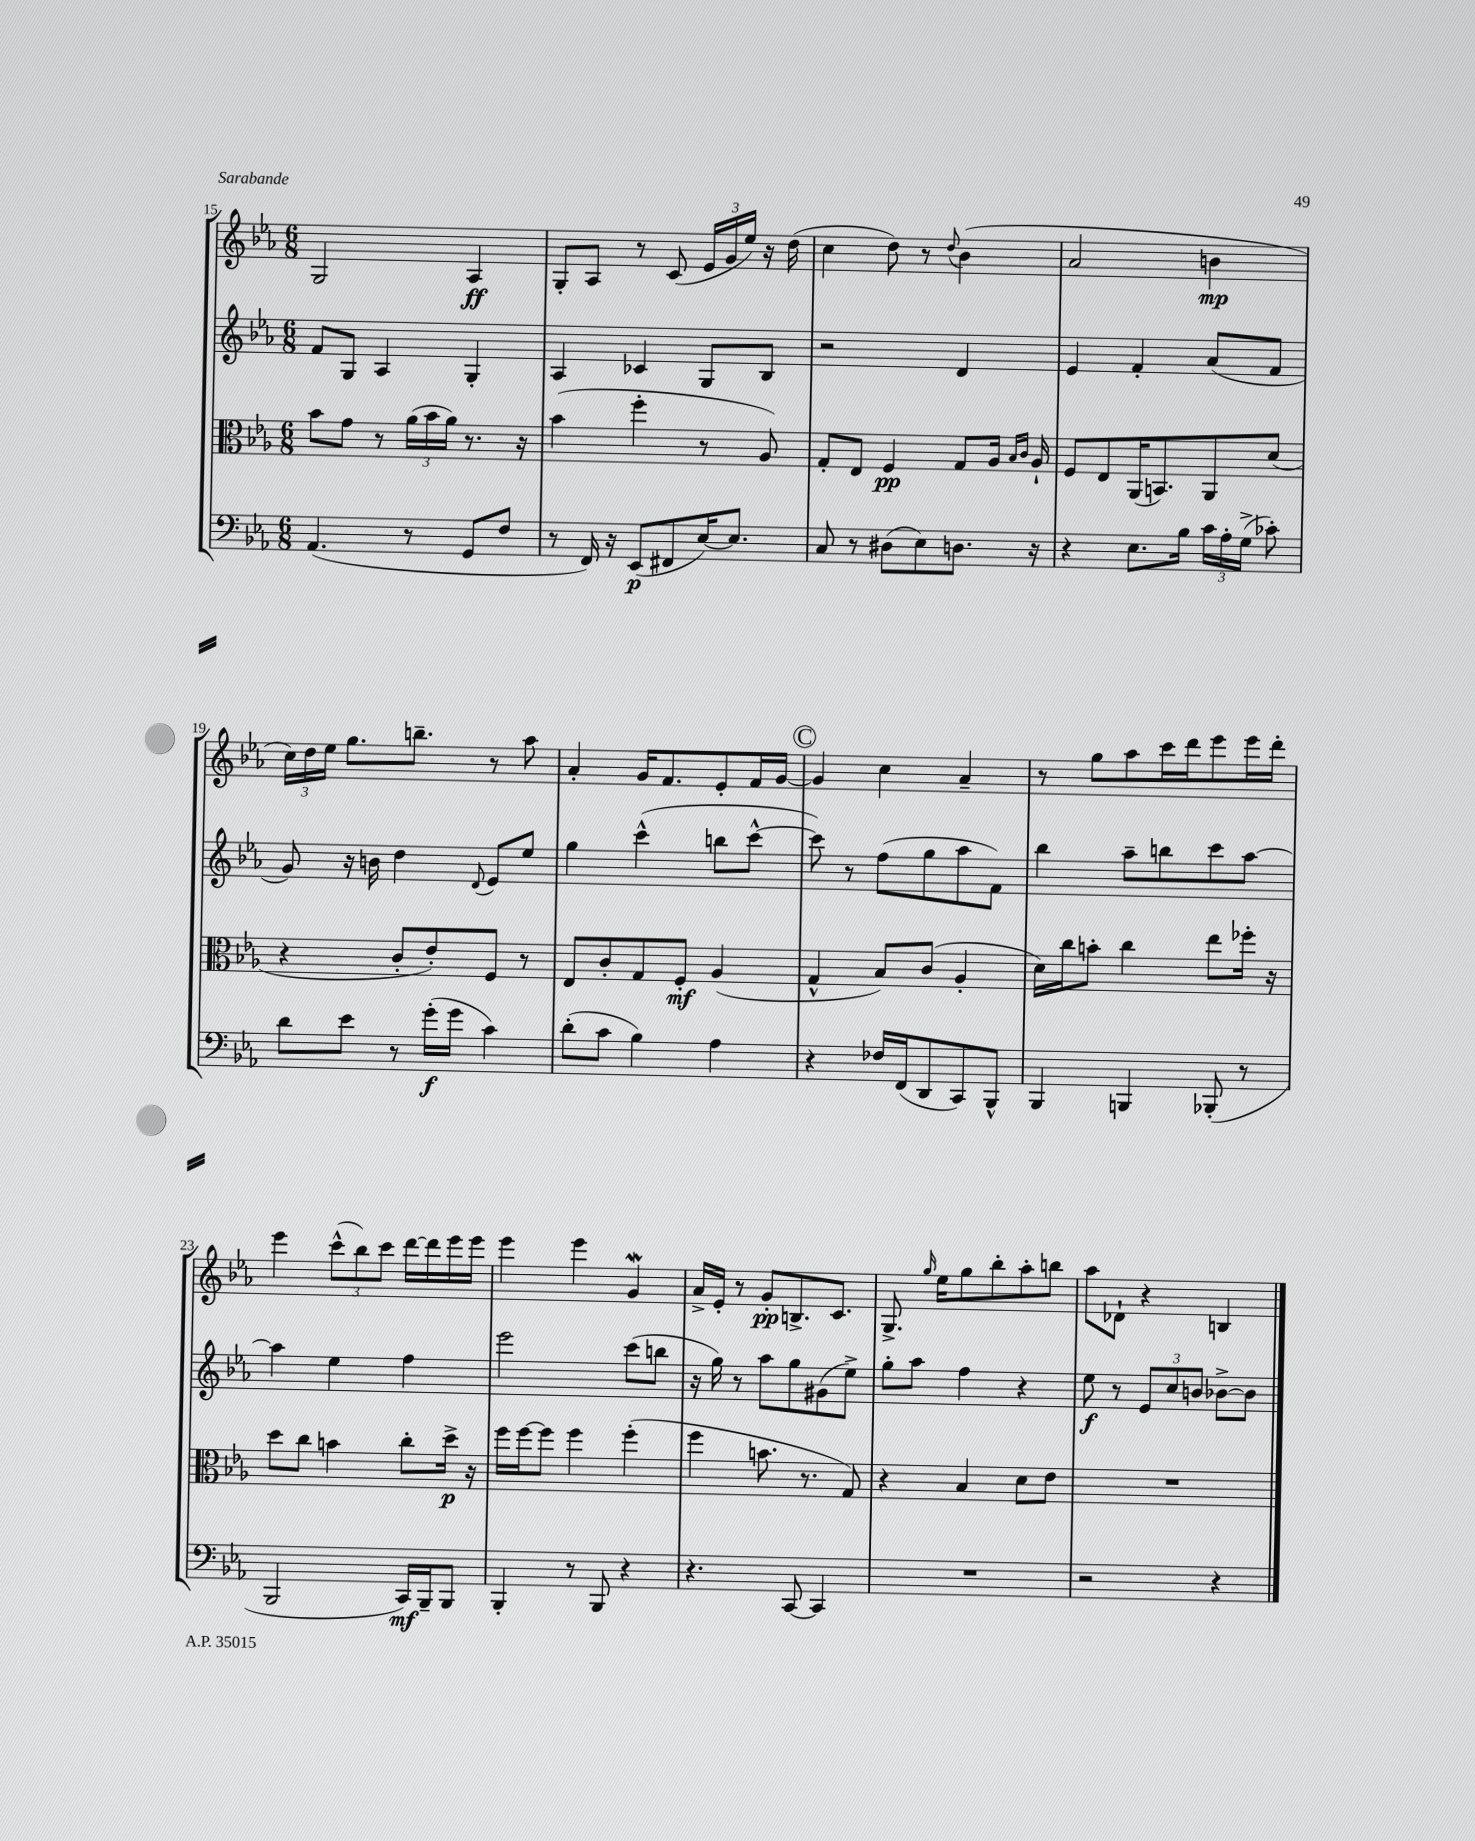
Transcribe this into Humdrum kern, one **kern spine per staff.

**kern	**kern	**kern	**kern
*staff4	*staff3	*staff2	*staff1
*clefF4	*clefC3	*clefG2	*clefG2
*k[b-e-a-]	*k[b-e-a-]	*k[b-e-a-]	*k[b-e-a-]
*M6/8	*M6/8	*M6/8	*M6/8
(4.AA-	8b-	8f	2G
.	8g	8G	.
.	8r	4A-	.
8r	(24a-	.	.
.	24b-	.	.
.	24a-)	.	.
8GG	8.r	4G'	4A-
8F	.	.	.
.	16r	.	.
=	=	=	=
8r	(4b-	4A-	8G'
16FF)	.	.	8A-
16r	.	.	.
(8EE-	4ff'	4c-	8r
8FF#	.	.	(8c
[16E-)	8r	8G	24e-
.	.	.	24g
8.E-]	.	.	.
.	.	.	24ee-)
.	8A-)	8B-	16r
.	.	.	(16dd
=	=	=	=
8C	8G'	2r	4cc
8r	8E-	.	.
(8D#	4F	.	8dd)
8E-)	.	.	8r
.	.	.	8qqdd
8.D	8G	4d	(4b-
.	16A-	.	.
.	16qqB-	.	.
.	16qqc	.	.
16r	16A-`	.	.
=	=	=	=
4r	8F	4e-	2a-
.	8E-	.	.
8.E-	(16AA-	4f'	.
.	8.BB)	.	.
16B-	.	.	.
24c	8AA-	(8a-	4b
24A-'	.	.	.
(24G^	.	.	.
8c-')	(8d	8f	.
=	=	=	=
8d	4r	8g)	24cc)
.	.	.	24dd
.	.	.	24ee-
8e-	.	16r	8.gg
.	.	16b	.
8r	8c'	4dd	.
.	.	.	8.bb~
(16g'	8e-')	.	.
16g	.	.	.
.	.	8qqd	.
4c)	8F	8e-	8r
.	8r	8ee-	8aa-
=	=	=	=
(8d'	8E-	4gg	4a-'
8c	8c'	.	.
4B-)	8G	(4ccc^^	16g
.	.	.	8.f
.	8F'	.	.
4A-	(4A-	8bb	8e-'
.	.	[8ccc^^	16f
.	.	.	[16g
=	=	=	=
4r	4G^^	8ccc])	4g]
.	.	8r	.
16F-	8B-)	(8ff	4cc
(16FF	.	.	.
8DD	(8c	8gg	.
8CC)	4A-'	8aa-	4a-~
8BBB-^^	.	8f)	.
=	=	=	=
4BBB-	16d)	4bb-	8r
.	16cc	.	.
.	8b'	.	8gg
4BBB	4cc	8aa-~	8aa-
.	.	8bb	16ccc
.	.	.	16ddd
(8BBB-'	8ee-	8ccc	8eee-
8r	16ff-'	[8aa-	16eee-
.	16r	.	16ddd'
=	=	=	=
2BBB-	8dd	4aa-]	4eee-
.	8cc	.	.
.	4b	4ee-	(12ccc^^
.	.	.	12bb-)
.	.	.	12ccc
16CC)	8cc'	4ff	[16ddd
16BBB-~	.	.	16ddd]
8BBB-	16dd^	.	16eee-
.	16r	.	16eee-
=	=	=	=
4BBB-'	16ff	2eee-	4eee-
.	[16ff	.	.
.	8ff]	.	.
8r	4ff	.	4eee-
8BBB-	.	.	.
4r	(4ff'	(8ccc	4g
.	.	8bb	.
=	=	=	=
4.r	4ff	16r	16a-^
.	.	16gg)	16e-'
.	.	8r	8r
.	8.b	8aa-	8g'
[8CC	.	8gg	8.B^
.	8.r	.	.
4CC]	.	(8g#	.
.	.	.	8.c
.	8G)	8ee-^)	.
=	=	=	=
2.r	4r	8gg'	8.G^
.	.	8aa-	.
.	.	.	16qqgg
.	.	.	16ee-
.	4B-	4ff	8gg
.	.	.	8bb-'
.	8d	4r	8aa-'
.	8e-	.	8bb
=	=	=	=
2r	2.r	8ee-	8aa-
.	.	8r	8d-`
.	.	12e-	4r
.	.	12cc	.
.	.	12b	.
4r	.	[8b-^	4B
.	.	8b-]	.
==	==	==	==
*-	*-	*-	*-
